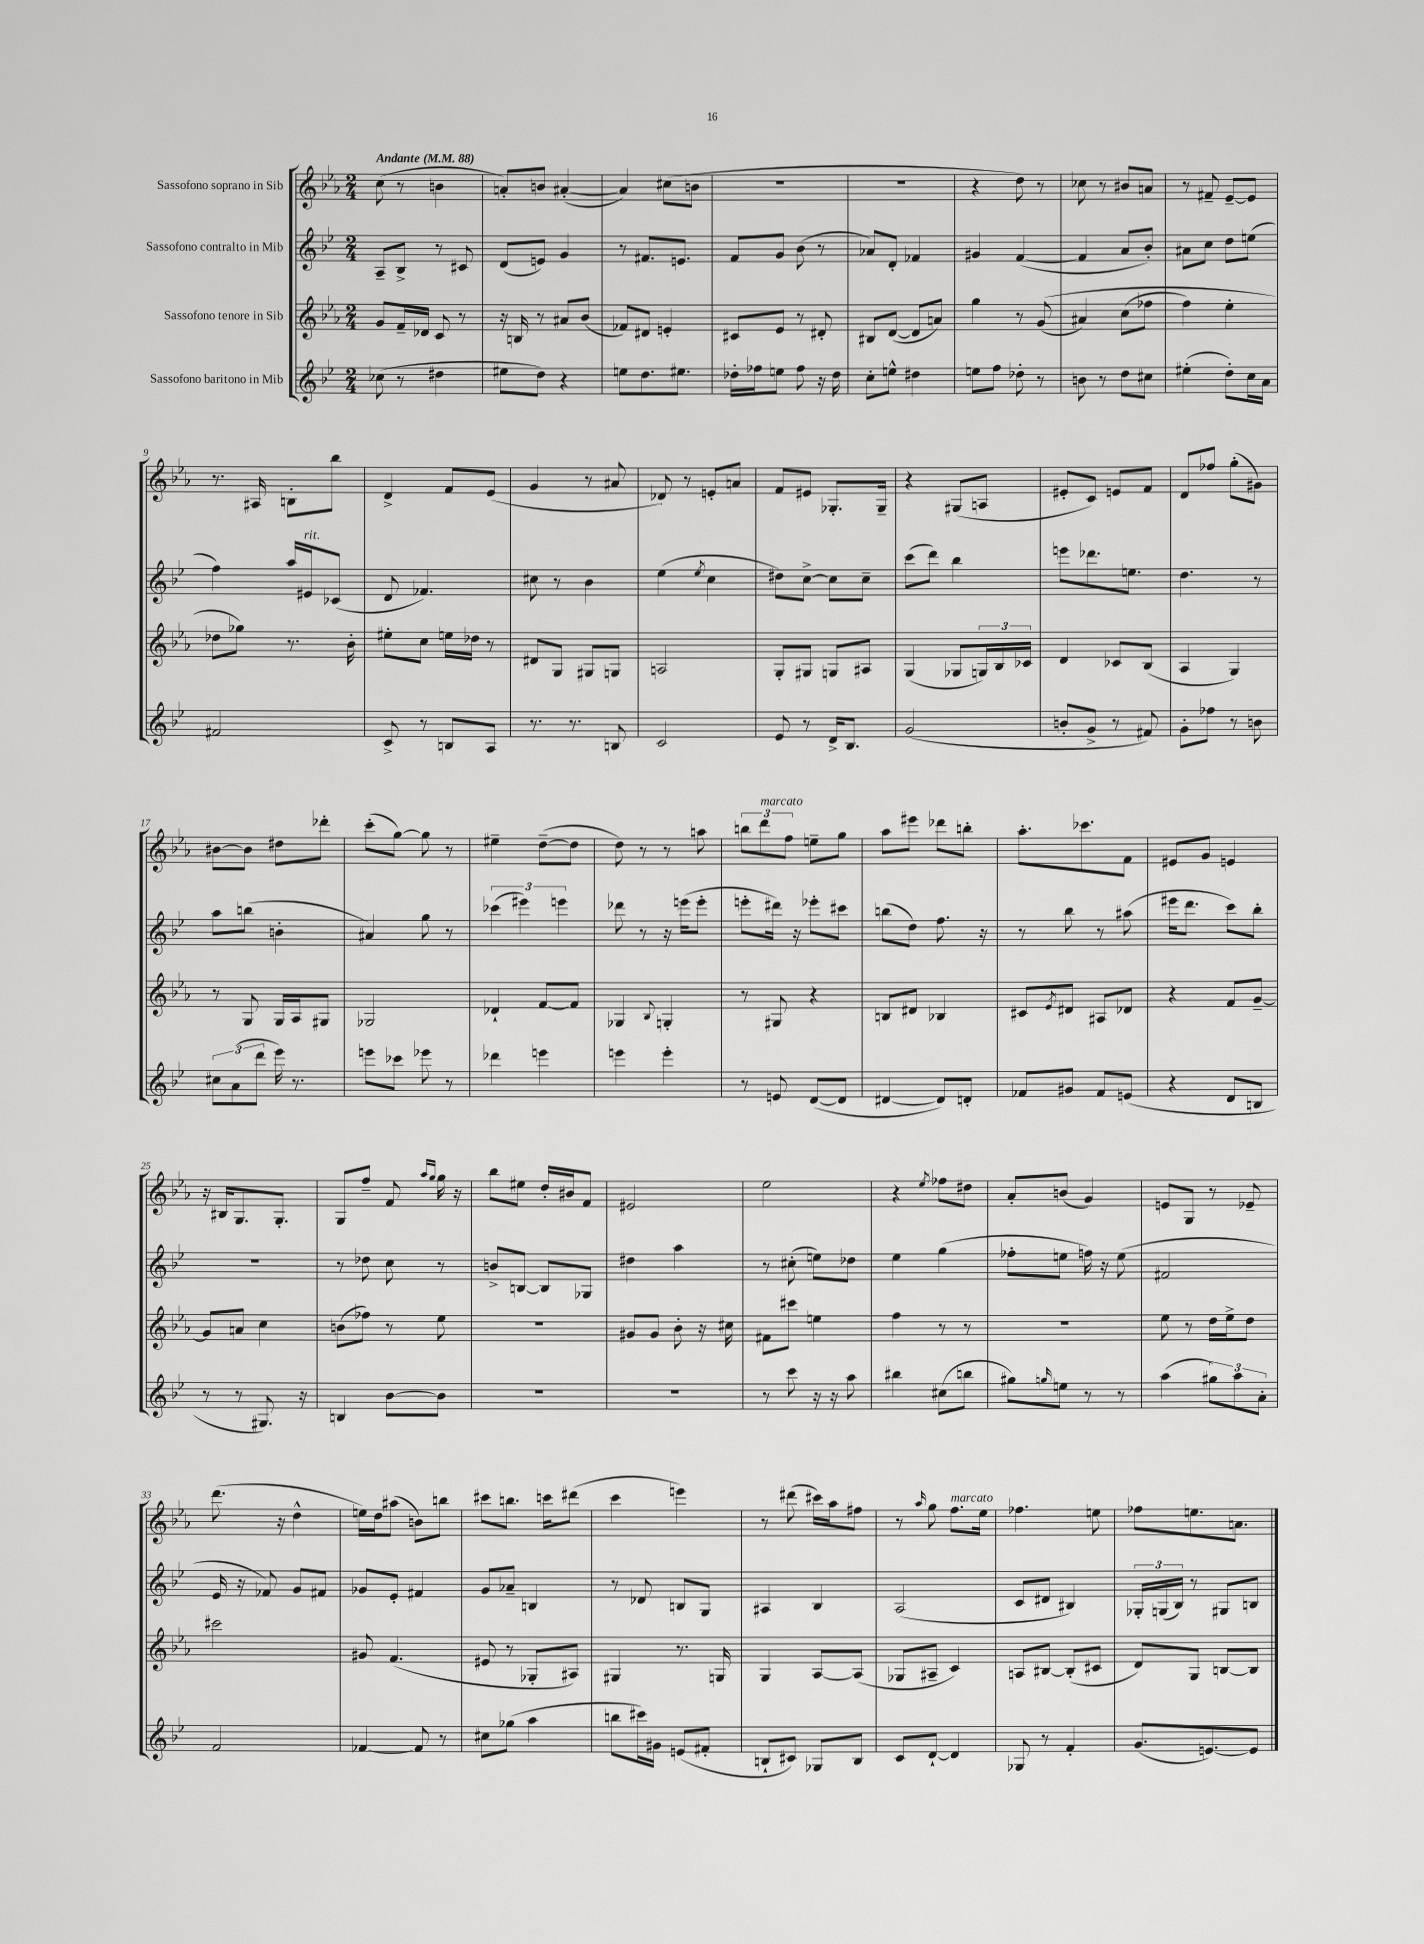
<<
\new StaffGroup <<
\new Staff = "s0" \with { instrumentName = "Sassofono soprano in Sib" } {
    \clef treble \key ees \major \numericTimeSignature \time 2/4 \tempo "Andante" 4 = 88
    c''8( r8 b'4 |
    a'8-.) b'8 ais'4~-.( |
    ais'4) cis''8( b'8 |
    R2 |
    R2 |
    r4 d''8) r8 |
    ces''8 r8 bis'8 a'8 |
    r8 fis'8-- ees'8~-- ees'8 |
    r8. ais16 b8-. bes''8 |
    d'4-> f'8 ees'8( |
    g'4 r8 ais'8 |
    des'8) r8 e'8-. a'8 |
    f'8 eis'8 ges8.-. ges16-- |
    r4 gis8( a8 |
    eis'8-. c'8) e'8 f'8 |
    d'8 fes''8 g''8-.( gis'8) |
    bis'8~ bis'8 dis''8 des'''8-. |
    c'''8-.( g''8~) g''8 r8 |
    eis''4-- d''8~--( d''8 |
    d''8) r8 r8 a''8 |
    \tuplet 3/2 { b''8 d'''8^\markup { \italic "marcato" } f''8 } e''8-- g''8 |
    aes''8 eis'''8 des'''8 b''8-. |
    aes''8.-. ces'''8. f'8 |
    eis'8 g'8 e'4 |
    r16 bis16 g8. g8.-. |
    g8 f''8-- f'8 \grace { aes''16 g''16 } g''16 r16 |
    bes''8 eis''8 d''16-. bis'16 f'8 |
    eis'2 |
    ees''2 |
    r4 \acciaccatura { ees''8 } fes''8 dis''8 |
    aes'8-. b'8( g'4) |
    e'8 g8 r8 ees'8-- |
    d'''8.( r16 d''4-^ |
    e''16) d''16 ais''8( b'8) b''8 |
    cis'''8 b''8. c'''16 dis'''8( |
    c'''4 e'''4) |
    r8 dis'''8( cis'''16) aes''16 fis''8 |
    r8 \grace { aes''16 } g''8 f''8.^\markup { \italic "marcato" } ees''16 |
    fes''4. e''8 |
    fes''8 e''8. a'8. \bar "|." |
}
\new Staff = "s1" \with { instrumentName = "Sassofono contralto in Mib" } {
    \clef treble \key bes \major \numericTimeSignature \time 2/4
    a8-- bes8-> r8 cis'8 |
    d'8( e'8) g'4 |
    r8 fis'8. e'8. |
    f'8 g'8 bes'8( r8 |
    aes'8) d'8-. fes'4 |
    gis'4 f'4~( |
    f'4 a'8 bes'8-.) |
    ais'8 c''8 d''8 e''8( |
    f''4) a''16 eis'16^\markup { \italic "rit." } ces'8( |
    d'8 fes'4.) |
    cis''8 r8 bes'4 |
    ees''4( \acciaccatura { ees''8 } c''4 |
    dis''8) c''8~-> c''8 c''8-- |
    c'''8( d'''8) bes''4 |
    e'''8 des'''8. e''8. |
    d''4. r8 |
    a''8 b''8( b'4-. |
    ais'4) g''8 r8 |
    \tuplet 3/2 { ces'''4( eis'''4) e'''4 } |
    des'''8 r8 r16 e'''16( e'''8-. |
    e'''8-. dis'''16) r16 ees'''8-. cis'''8 |
    b''8( d''8) f''8. r16 |
    r8 bes''8 r8 ais''8( |
    eis'''16 d'''8. c'''8) bes''8-. |
    R2 |
    r8 des''8 c''8 r8 |
    b'8-> b8~ b8 ges8 |
    dis''4 a''4 |
    r8 cis''8-.( e''8) des''8 |
    ees''4 g''4( |
    fes''8-. e''8 f''16) r16 e''8( |
    fis'2 |
    ees'16 r16 fes'8) g'8 fis'8 |
    ges'8 ees'8-. fis'4 |
    g'8 aes'8-- b4 |
    r8 des'8 b8 g8 |
    ais4 bes4 |
    a2( |
    c'8 dis'8 bis4) |
    \tuplet 3/2 { ges16-. g16( bes16) } r8 gis8 b8 \bar "|." |
}
\new Staff = "s2" \with { instrumentName = "Sassofono tenore in Sib" } {
    \clef treble \key ees \major \numericTimeSignature \time 2/4
    g'8 f'16-- des'16 c'8 r8 |
    r16 b16 r8 ais'8 bes'8( |
    fes'8) dis'8 e'4-. |
    cis'8 ees'8 r8 dis'8-. |
    bis8 d'8~( d'8 a'8) |
    g''4 r8 g'8(\( |
    ais'4) c''8( fes''8 |
    f''4) ees''4-. |
    des''8 ges''8\) r8. bes'16-. |
    eis''8-. c''8 e''16 des''16 r8 |
    dis'8 g8 gis8 g8 |
    a2 |
    g8-. gis8 g8 ais8 |
    g4( ges8 \tuplet 3/2 { g16) bes16 ces'16 } |
    d'4 ces'8 bes8( |
    aes4 g4) |
    r8 g8 g16 aes16 gis8 |
    ges2 |
    des'4-! f'8~ f'8 |
    ges4 \appoggiatura { bes8 } g4-. |
    r8 gis8 r4 |
    b8 dis'8 bes4 |
    cis'8 \acciaccatura { ees'8 } dis'8 ais8 des'8 |
    r4 f'8 g'8~-- |
    g'8 a'8 c''4 |
    b'8( fes''8) r8 ees''8 |
    r2 |
    gis'8 gis'8 bes'8-. r16 cis''16 |
    fis'8 cis'''8 e''4 |
    f''4 r8 r8 |
    R2 |
    ees''8 r8 d''16 ees''16-> d''8 |
    cis'''2 |
    gis'8 f'4.( |
    eis'8 r8 ges8-. ais8) |
    gis4 r8. g16 |
    g4 aes8~ aes8( |
    ges8 ais8-- c'4) |
    a8 bis8~ bis8-.( cis'8 |
    d'8) g8 b8~ b8 \bar "|." |
}
\new Staff = "s3" \with { instrumentName = "Sassofono baritono in Mib" } {
    \clef treble \key bes \major \numericTimeSignature \time 2/4
    ces''8( r8 dis''4 |
    eis''8 d''8) r4 |
    e''8 d''8. eis''8. |
    des''16-. fes''16 e''8 fes''8 r16 des''16 |
    c''8-. e''8-^ dis''4 |
    e''8 f''8 des''8-. r8 |
    b'8 r8 d''8 cis''8 |
    eis''4-.( d''8-.) c''16 a'16 |
    fis'2 |
    c'8-> r8 b8 a8 |
    r8. r8. b8 |
    c'2 |
    ees'8 r8 d'16-> bes8. |
    g'2( |
    b'8-. g'8-> r8 fis'8) |
    g'8-. fes''8 r8 b'8 |
    \tuplet 3/2 { cis''8 a'8( d'''8 } ees'''16) r8. |
    e'''8 ces'''8 ees'''8 r8 |
    des'''4 e'''4 |
    e'''4 e'''4-. |
    r8 e'8 d'8~( d'8 |
    dis'4~ dis'8) d'8-. |
    fes'8 gis'8 fes'8 e'8( |
    r4 d'8 b8 |
    r8 r8 gis8.) r16 |
    b4 bes'8~ bes'8 |
    R2 |
    R2 |
    r8 c'''8 r16 r16 a''8 |
    bis''4 cis''8( b''8 |
    gis''8) \grace { g''16 } e''8 r8 r8 |
    a''4( \tuplet 3/2 { gis''8) a''8 a'8-. } |
    f'2 |
    fes'4~ fes'8 r8 |
    cis''8 ges''8( a''4 |
    b''8 cis'''16) gis'16 e'8( fis'8-. |
    b8-! cis'8) ges8 b8 |
    c'8 d'8~-! d'4 |
    ges8 r8 f'4-. |
    g'8.( e'8.~) e'8 \bar "|." |
}
>>
>>
